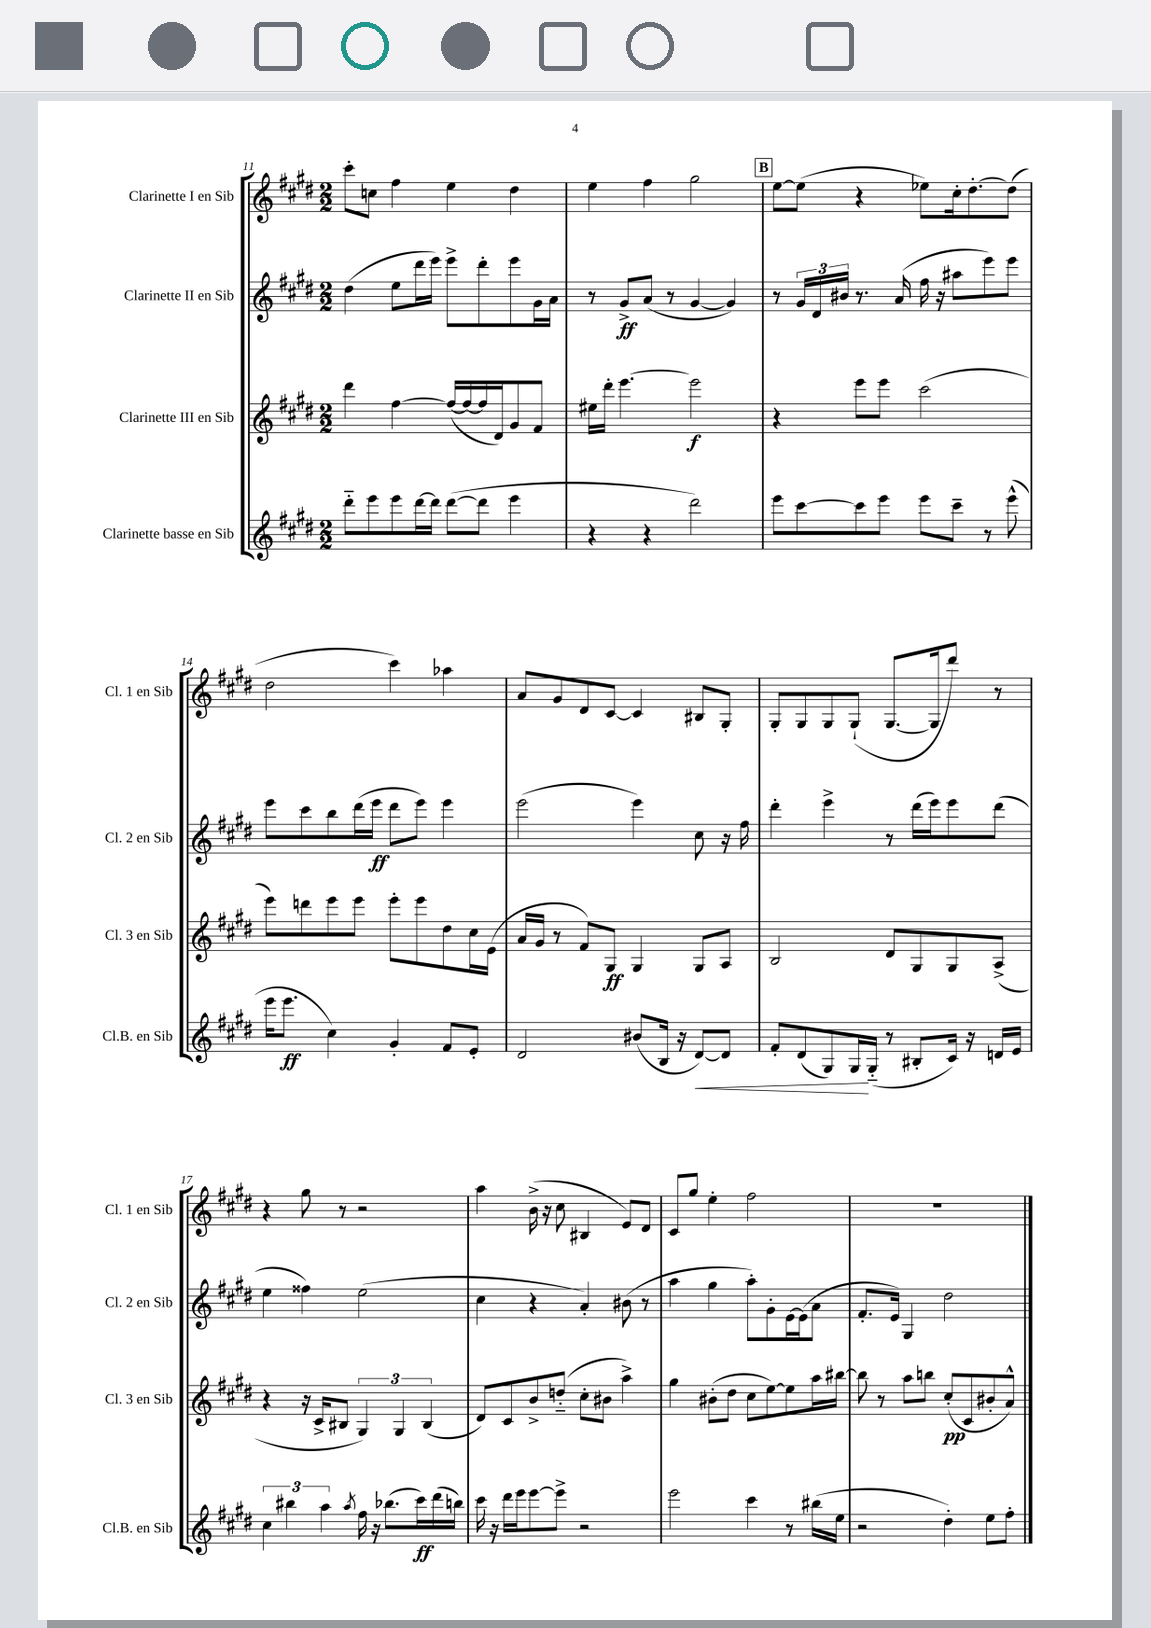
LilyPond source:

<<
\new StaffGroup <<
\new Staff = "s0" \with { instrumentName = "Clarinette I en Sib" shortInstrumentName = "Cl. 1 en Sib" } {
    \clef treble \key e \major \numericTimeSignature \time 2/2
    cis'''8-. c''8 fis''4 e''4 dis''4 |
    e''4 fis''4 gis''2 |
    \mark \markup { \box "B" } e''8~ e''8( r4 ees''8) cis''16-. dis''8.~-. dis''8( |
    dis''2 cis'''4) aes''4 |
    a'8 gis'8 dis'8 cis'8~ cis'4 bis8 gis8-. |
    gis8-. gis8 gis8 gis8-!( gis8.~ gis16 dis'''8) r8 |
    r4 gis''8 r8 r2 |
    a''4 b'16->( r16 cis''8 bis4 e'8) dis'8 |
    cis'8 gis''8 e''4-. fis''2 |
    r1 \bar "|." |
}
\new Staff = "s1" \with { instrumentName = "Clarinette II en Sib" shortInstrumentName = "Cl. 2 en Sib" } {
    \clef treble \key e \major \numericTimeSignature \time 2/2
    dis''4( e''8 dis'''16 e'''16) e'''8-> dis'''8-. e'''8 gis'16 a'16 |
    r8 gis'8->\ff a'8( r8 gis'4~ gis'4) |
    \mark \markup { \box "B" } r8 \tuplet 3/2 { gis'16 dis'16 bis'16 } r8. a'16( fis''16 r16 ais''8 e'''8) e'''8 |
    e'''8 cis'''8 b''8 dis'''16( e'''16\ff dis'''8 e'''8) e'''4 |
    e'''2( e'''4) cis''8 r16 fis''16 |
    dis'''4-. e'''4-> r8 dis'''16( e'''16) e'''8 dis'''8( |
    e''4 fisis''4) e''2( |
    cis''4 r4 a'4-.) bis'8( r8 |
    a''4 gis''4 a''8-.) gis'8-. e'16~ e'16( a'8 |
    fis'8.-. e'16) gis4 dis''2 \bar "|." |
}
\new Staff = "s2" \with { instrumentName = "Clarinette III en Sib" shortInstrumentName = "Cl. 3 en Sib" } {
    \clef treble \key e \major \numericTimeSignature \time 2/2
    dis'''4 fis''4~ fis''16~( fis''16~ fis''16 dis'16) gis'8 fis'8 |
    eis''16 dis'''16-. e'''4.~ e'''2\f |
    \mark \markup { \box "B" } r4 e'''8 e'''8 cis'''2( |
    e'''8) d'''8 e'''8 e'''8 e'''8-. e'''8 dis''8 cis''16 e'16( |
    a'16 gis'16 r8 fis'8) gis8\ff gis4 gis8 a8 |
    b2 dis'8 gis8 gis8 a8->( |
    r4 r16 cis'16-> bis8 \tuplet 3/2 { gis4) gis4 bis4( } |
    dis'8) cis'8 b'8-> d''8-_( cis''8-. bis'8 a''4->) |
    gis''4 bis'8-.( dis''8 cis''8 e''8~) e''8 a''16 bis''16~ |
    bis''8 r8 a''8 b''8 cis''8-.\pp( cis'8 bis'8-. a'8-^) \bar "|." |
}
\new Staff = "s3" \with { instrumentName = "Clarinette basse en Sib" shortInstrumentName = "Cl.B. en Sib" } {
    \clef treble \key e \major \numericTimeSignature \time 2/2
    dis'''8-_ e'''8 e'''8 dis'''16~ dis'''16 dis'''8~( dis'''8 e'''4 |
    r4 r4 dis'''2) |
    \mark \markup { \box "B" } e'''8 cis'''8~ cis'''8 e'''8 e'''8 cis'''8-- r8 e'''8-^( |
    e'''16 e'''8.\ff cis''4) gis'4-. fis'8 e'8-. |
    dis'2 bis'8( b16 r16 dis'8~\<) dis'8 |
    fis'8-. dis'8( gis8) gis16\! gis16-_( r8 bis8-. cis'16) r16 d'16 e'16 |
    \tuplet 3/2 { cis''4 bis''4 a''4 } \acciaccatura { a''8 } fis''16 r16 bes''8.( cis'''16\ff) dis'''16( b''16) |
    cis'''16 r16 dis'''16 e'''16 e'''8~ e'''8-> r2 |
    e'''2 cis'''4 r8 bis''16( e''16 |
    r2 dis''4-.) e''8 fis''8-. \bar "|." |
}
>>
>>
\layout { \context { \Score currentBarNumber = #11 } }
